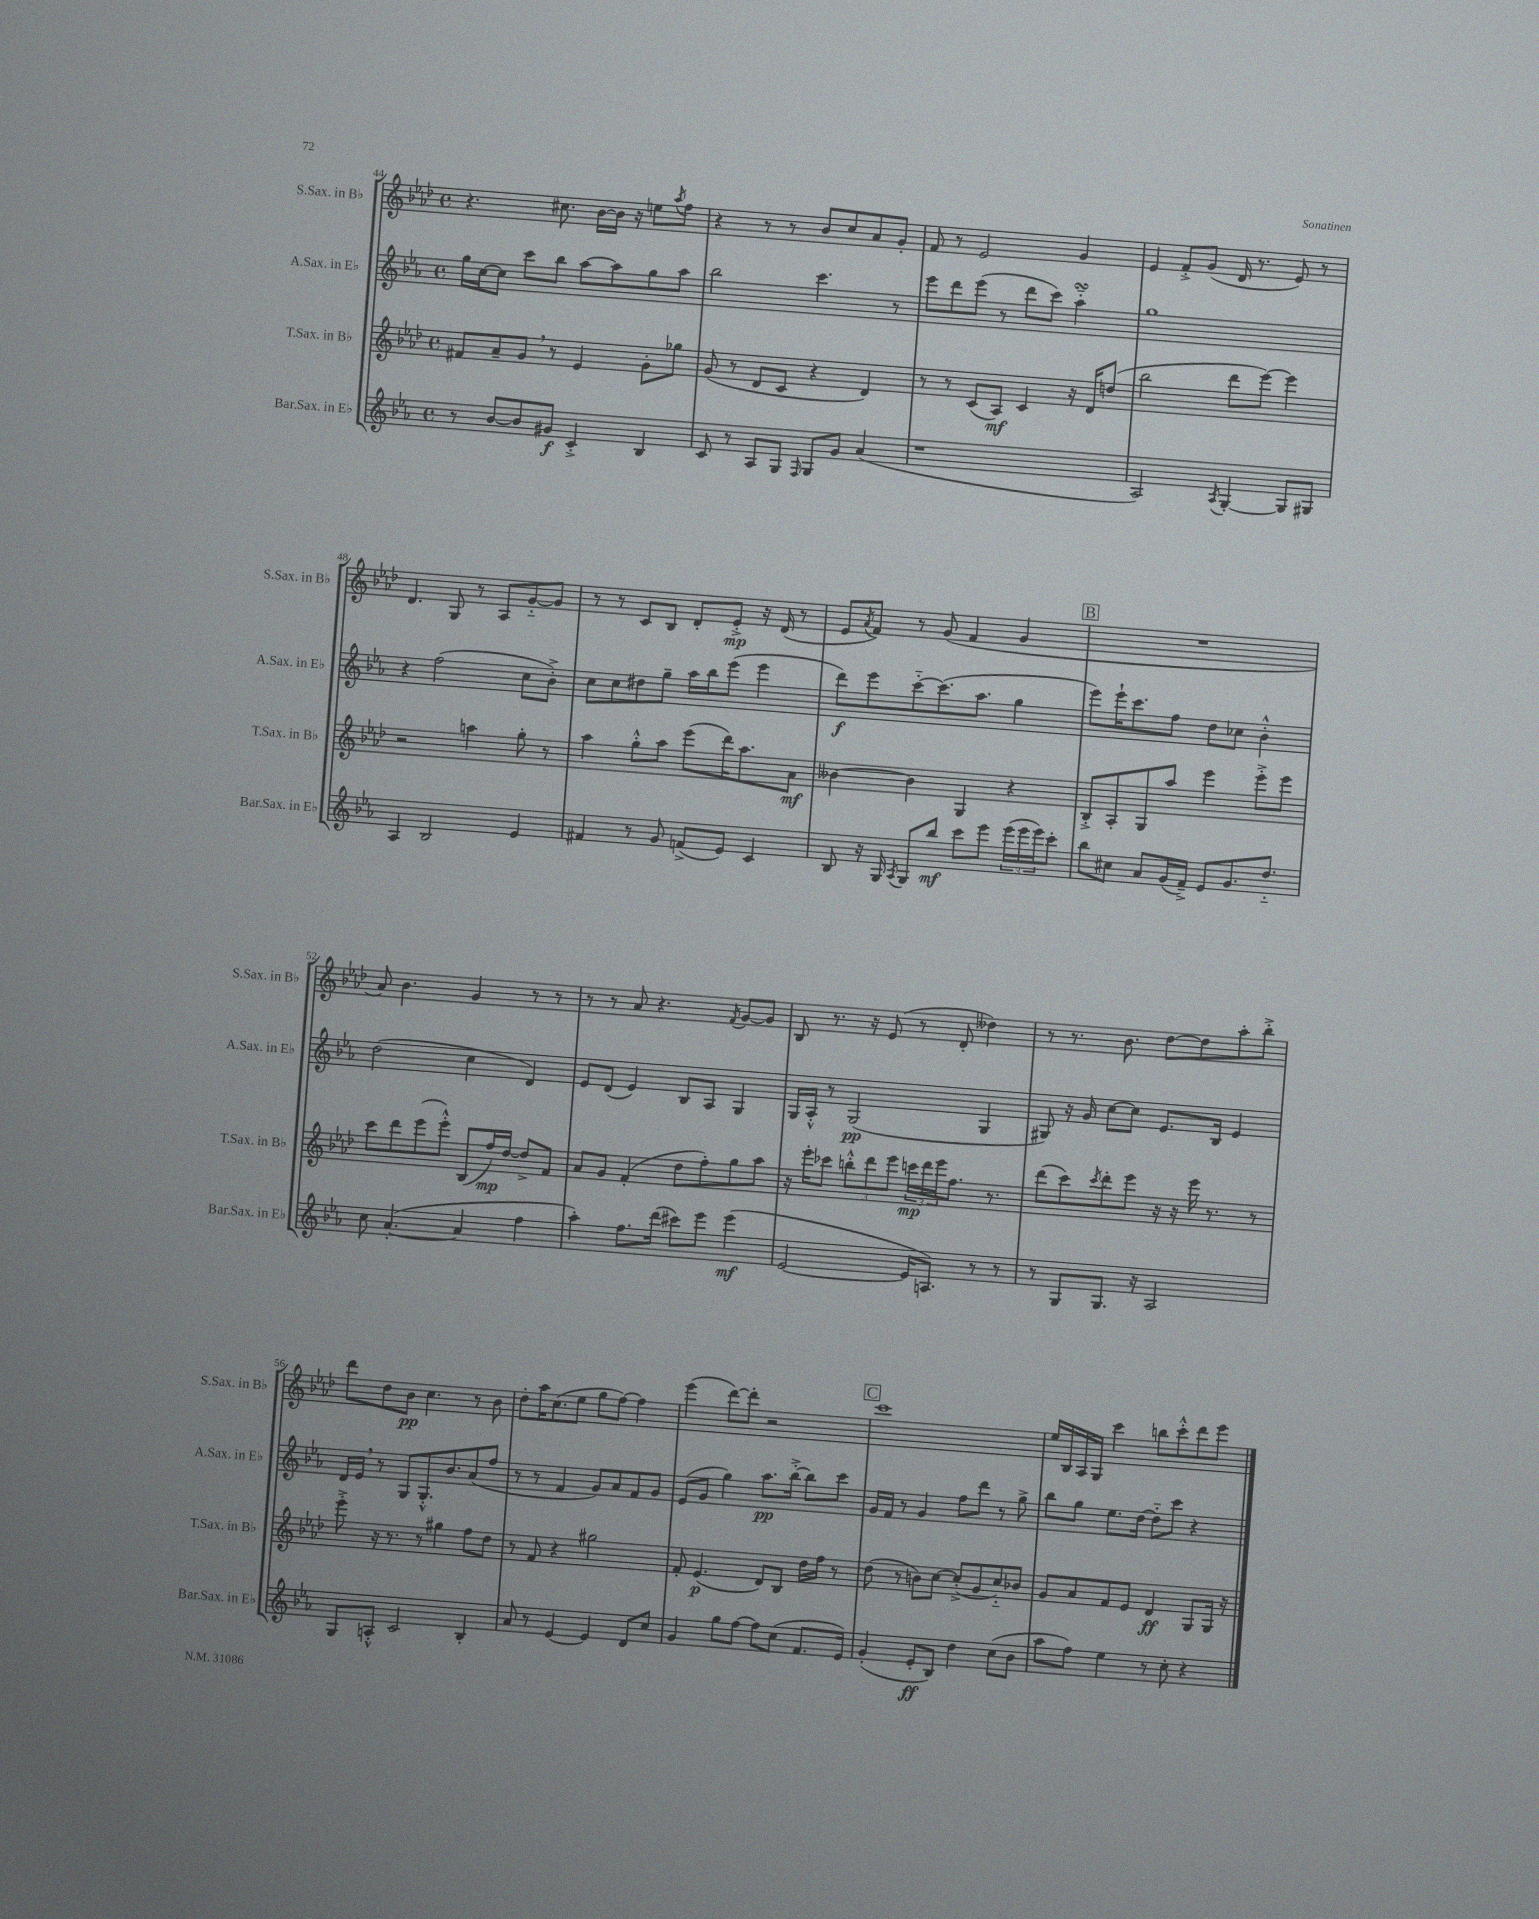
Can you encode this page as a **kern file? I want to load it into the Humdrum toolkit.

**kern	**kern	**kern	**kern
*staff4	*staff3	*staff2	*staff1
*clefG2	*clefG2	*clefG2	*clefG2
*k[b-e-a-]	*k[b-e-a-d-]	*k[b-e-a-]	*k[b-e-a-d-]
*M4/4	*M4/4	*M4/4	*M4/4
*met(c)	*met(c)	*met(c)	*met(c)
8r	8f#	16gg	4.r
.	.	[16cc	.
[8b-	8a-~	8cc]	.
8b-]	8g	8ccc	.
8g#	8r	8bb-	8.cc#
4c'^	4e-	[8aa-	.
.	.	.	[16b-
.	.	8aa-]	16b-]
.	.	.	16r
4B-	8g'	8gg	8ee
.	.	.	8qaa-
.	8gg-	8aa-	8ff
=	=	=	=
8c	(8g	2bb-	4r
8r	8r	.	.
8A-	8d-	.	8r
8G	8c	.	8r
16qqF	.	.	.
8G	4r	4.ccc	8b-
8g	.	.	8cc
(4a-	4d-)	.	8a-
.	.	8r	8g'
=	=	=	=
1r	8r	8eee-	8f
.	8r	8ddd	8r
.	(8c	(8eee-	2e-
.	8A-)	8r	.
.	4c	8ddd	.
.	.	8ccc)	.
.	16r	4aa-'~	4g
.	16d-	.	.
.	(8dd	.	.
=	=	=	=
2A-)	2bb-	1gg	4e-
.	.	.	8f'^
.	.	.	(8g
8qA-	.	.	.
[4G'	8ddd-	.	16d-
.	.	.	8.r
.	[8eee-)	.	.
8G]	4eee-]	.	8e-)
8G#	.	.	8r
=	=	=	=
4A-	2r	4r	4.d-
2B-	.	(2ff	.
.	.	.	8G
.	4aa	.	8r
.	.	.	8A-
4e-	8gg'	8cc	[8g'~
.	8r	8b-'^)	8g]
=	=	=	=
4f#	4aa-	8cc	8r
.	.	8cc	8r
8r	8gg'^^	8dd#	8c
8g	8aa-	8gg~	8B-
(8f^	(8eee-	16aa-	8d-'
.	.	16bb-	.
8e-)	16ddd-)	(8eee-	8e-'^
.	8.aa-	.	.
4c	.	4eee-	16r
.	.	.	(16d-
.	8a-	.	8r
=	=	=	=
8B-	[4b--	8ddd)	8e-
.	.	.	8qa-
16r	.	8eee-	8f)
16G	.	.	.
8qA-	.	.	.
8G	4b--]	[8ccc'~	8r
8bb-	.	(8.ccc]	(8g
8ccc	4G	.	4f
.	.	8.aa-	.
8eee-	.	.	.
(24eee-	4r	4gg	4g
24eee-	.	.	.
24eee-)	.	.	.
8ccc'	.	.	.
=	=	=	=
8bb-	8B-'^	8eee-)	1r
8cc#	8A-'	16eee-`	.
.	.	8.ccc	.
8a-	8G	.	.
(16g	8aa-	8ff	.
16f~^)	.	.	.
8e-	4eee-	8dd	.
8.g	.	8cc-	.
.	8eee-'^	4b-'^^	.
8.dd'~	.	.	.
.	8eee-	.	.
=	=	=	=
8cc	8ccc	(2dd	8a-)
([4.a-'	8ddd-	.	4.b-
.	(8eee-	.	.
.	8eee-'^^)	.	.
4a-]	(8B-	4cc	4g
.	16ff)	.	.
.	[16dd-	.	.
4ff	8dd-^]	4d)	8r
.	8f	.	8r
=	=	=	=
4aa-')	8a-	8e-	8r
.	8g	(8d	8r
8.ff	(4f'	4e-)	8a-
.	.	.	4.r
(16ddd	.	.	.
8ccc#)	8dd-	8B-	.
8eee-	8ff')	8A-	.
.	.	.	8qf
(4eee-	8gg	4G	[8g
.	8aa-	.	8g]
=	=	=	=
[2e-	16r	16G	8B-
.	16eee-'	16A-'^^	.
.	8ccc-	8r	8.r
.	12bb'^^	(2G	.
.	.	.	16r
.	12ddd-	.	.
.	.	.	(8e-
.	12eee-	.	.
16e-]	24ccc	.	8r
.	24ddd-	.	.
8.A)	.	.	.
.	24eee-	.	.
.	8.ff	.	8d-'
8r	.	4G	4dd--)
.	8.r	.	.
8r	.	.	.
=	=	=	=
8r	(8ddd-	8G#)	8r
8G	8ccc)	16r	8.r
.	.	16g	.
.	8qccc	.	.
8.G	8ddd-'	[8cc	.
.	.	.	8.b-
.	8eee-	8cc]	.
16r	.	.	.
2A-	16r	8.e-	[8dd-
.	16r	.	.
.	16eee-	.	8dd-]
.	8.r	16B-	.
.	.	4e-	8aa-'
.	8r	.	8bb-'^
=	=	=	=
8G	8eee-'^	16d	8ddd-
.	.	16e-	.
8A'^^	16r	8r	8dd-
.	8.r	.	.
2c	.	8G	8b-
.	8r	8.G'^^	4.cc
.	4gg#	.	.
.	.	8.b-	.
4B-'	8ff	(8a-	8r
.	8dd-	8ff	8b-
=	=	=	=
8a-	8r	8r	8dd-'
8r	8f	8r	16aa-
.	.	.	(8.cc
[4e-	4r	4f	.
.	.	.	8ee-
4e-]	2gg#	8g)	8gg
.	.	8a-	[8ff)
8d	.	8f	4ff]
8cc	.	8g	.
=	=	=	=
4g	8f'	(8e-	(4eee-
.	(4.e-	8g	.
8gg	.	4gg)	[8ddd-)
[8ff	.	.	8ddd-']
8ff]	8d-)	8.aa-	2r
(8cc	8B-	.	.
.	.	[16bb-'^	.
8.f	16dd-	8bb-]	.
.	16ff	.	.
.	8r	8ccc	.
16e-)	.	.	.
=	=	=	=
(4g'	(8dd-	16g	1ccc
.	.	16f	.
.	8r	8r	.
8e-'	8b)	4g	.
8B-)	[8cc	.	.
4dd	(8cc'^]	8ff	.
.	8g	8ddd	.
(8cc	8cc'~)	8r	.
8b-	8b-	8gg^	.
=	=	=	=
8aa-	8g	8bb-	16ee-
.	.	.	16B-
8ff)	8a-	8gg	16A-
.	.	.	16G
4ee-	8f	8.ee-	4ccc
.	8e-	.	.
.	.	[16dd	.
8r	4d-	8dd'~]	8bb
8cc'	.	8ccc	8ccc'^^
4r	8G	4r	8ddd-
.	16G	.	8eee-
.	16r	.	.
==	==	==	==
*-	*-	*-	*-
